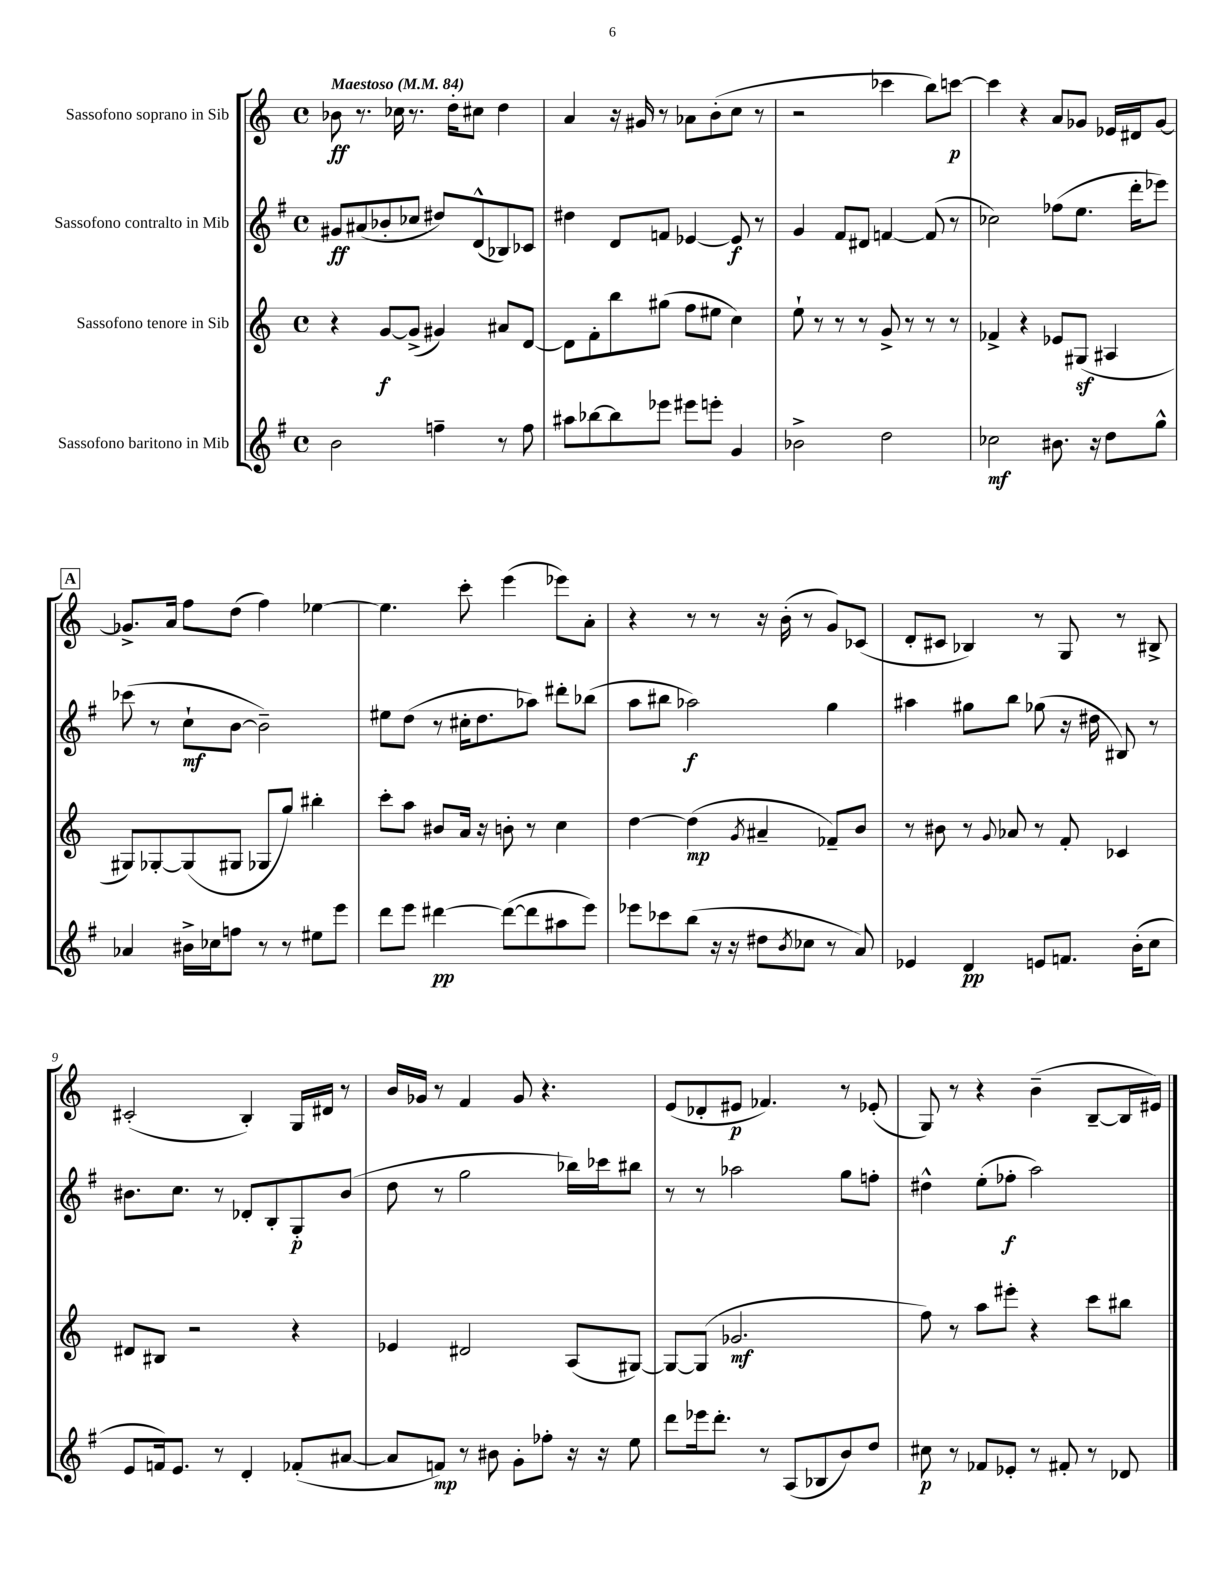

**kern	**kern	**kern	**kern
*staff4	*staff3	*staff2	*staff1
*clefG2	*clefG2	*clefG2	*clefG2
*k[f#]	*k[]	*k[f#]	*k[]
*M4/4	*M4/4	*M4/4	*M4/4
*met(c)	*met(c)	*met(c)	*met(c)
*MM84	*MM84	*MM84	*MM84
2b\	4r	8g#/L	8b-\
.	.	(8a#/	8.r
.	[8g/L	8b-'/	.
.	.	.	16cc-\
.	(8g^/]J	8cc-/J	8.r
4ff~\	4g#/)	8dd#/L)	.
.	.	.	16dd'\LK
.	.	(8d^^/	8cc#\J
8r	8a#/L	8B-/)	4dd\
8ff\	[8d/J	8c-/J	.
=	=	=	=
8aa#\L	8d\]L	4dd#\	4a/
[8bb-\	8f'\	.	.
8bb-\]	8bb\	8d/L	16r
.	.	.	16g#/
8eee-\J	(8gg#\J	8f/J	8r
8eee#\L	8ff\L	[4e-/	8a-\L
8eee'\J	8ee#\J	.	(8b'\
4g/	4cc\)	8e-/]	8cc\J
.	.	8r	8r
=	=	=	=
2b-^\	8ee`\	4g/	2r
.	8r	.	.
.	8r	8f#/L	.
.	8r	8d#/J	.
2dd\	8g^/	[4f/	4ccc-\
.	8r	.	.
.	8r	(8f/]	8bb\L)
.	8r	8r	[8ccc\J
=	=	=	=
2cc-\	4f-^/	2cc-\)	4ccc\]
.	4r	.	4r
8.b#\	8e-/L	(8ff-\L	8a/L
.	(8G#/J	8.ee\J	8g-/J
16r	.	.	.
8dd\L	4A#/	.	16e-/LL
.	.	16ddd'\LK	16d#/J
8gg^^\J	.	8eee-\J)	[8g-/J
=	=	=	=
4a-/	8G#/L)	(8ccc-\	8.g-^/]L
.	[8G-'/	8r	.
.	.	.	16a/Jk
16b#^\LL	(8G-/]	8cc`\L	8ff\L
16cc-\J	.	.	.
8ff\J	8G#/J	[8b\J	(8dd\J
8r	8G-/L	2b~\])	4ff\)
8r	8gg/J)	.	.
8ee#\L	4bb#'\	.	[4ee-\
8eee\J	.	.	.
=	=	=	=
8ddd\L	8ccc'\L	8ee#\L	4.ee-\]
8eee\J	8aa\J	(8dd\J	.
[4ddd#\	8b#/L	8r	.
.	16a/Jk	16cc#'\LK	8ccc'\
.	16r	8.dd\	.
(8ddd#\_L	8b'\	.	(4eee\
8ddd#\]	8r	8aa-\J)	.
8aa#\	4cc\	8ddd#'\L	8eee-\L)
8eee\J)	.	(8bb-\J	8a'\J
=	=	=	=
8eee-\L	[4dd\	8aa\L	4r
8ccc-\	.	8bb#\J	.
(8bb\J	(4dd\]	2aa-\)	8r
16r	.	.	8r
16r	.	.	.
.	8qg/	.	.
8dd#\L	4a#~/	.	16r
.	.	.	(16b'\
8qb/	.	.	.
8cc-\J	.	.	8r
8r	8f-~/L)	4gg\	8g/L)
8a/)	8b/J	.	(8c-/J
=	=	=	=
4e-/	8r	4aa#\	8d'/L
.	8b#\	.	8c#/J
4d/	8r	8gg#\L	4B-/)
.	8qqg/	.	.
.	8a-/	8bb\J	.
8e/L	8r	(8gg-\	8r
8.f/J	8f'/	16r	8G/
.	.	16dd#\	.
.	4c-/	8B#/)	8r
(16b'\LK	.	.	.
8cc\J	.	8r	8B#^/
=	=	=	=
8e/L	8d#/L	8.b#\L	(2c#'/
16f/k)	8B#/J	.	.
8.e/J	.	8.cc\J	.
.	2r	.	.
8r	.	8r	.
4d'/	.	8d-'/L	4B'/)
.	.	8B'/	.
(8f-'/L	4r	8G'/	16G/LL
.	.	.	16d#/JJ
[8a#/J	.	(8b#/J	8r
=	=	=	=
8a#/]L	4e-/	8dd\	16b/LL
.	.	.	16g-/JJ
8f/J)	.	8r	8r
8r	2d#/	2gg\	4f/
8b#\	.	.	.
8g'\L	.	.	8g-/
8ff-'\J	.	.	4.r
16r	(8A/L	16bb-\LL)	.
16r	.	16ccc-\J	.
8ee\	[8G#/J)	8bb#\J	.
=	=	=	=
8ddd\L	8G#/_L	8r	(8e/L
16eee-\k	(8G#/]J	8r	8d-'/
8.ddd'\J	.	.	.
.	2.g-/	2aa-\	8e#/J
8r	.	.	4.f-/)
(8A/L	.	.	.
8B-/	.	.	.
8b/)	.	8gg\L	8r
8dd/J	.	8ff'\J	(8e-'/
=	=	=	=
8cc#\	8ff\)	4dd#^^\	8G/)
8r	8r	.	8r
8f-/L	8aa\L	(8ee'\L	4r
8e-'/J	8eee#'\J	8ff-'\J	.
8r	4r	2aa\)	(4b~\
8f#'/	.	.	.
8r	8ccc\L	.	[8B~/L
8d-/	8bb#\J	.	16B/]L
.	.	.	16e#/JJ)
==	==	==	==
*-	*-	*-	*-
